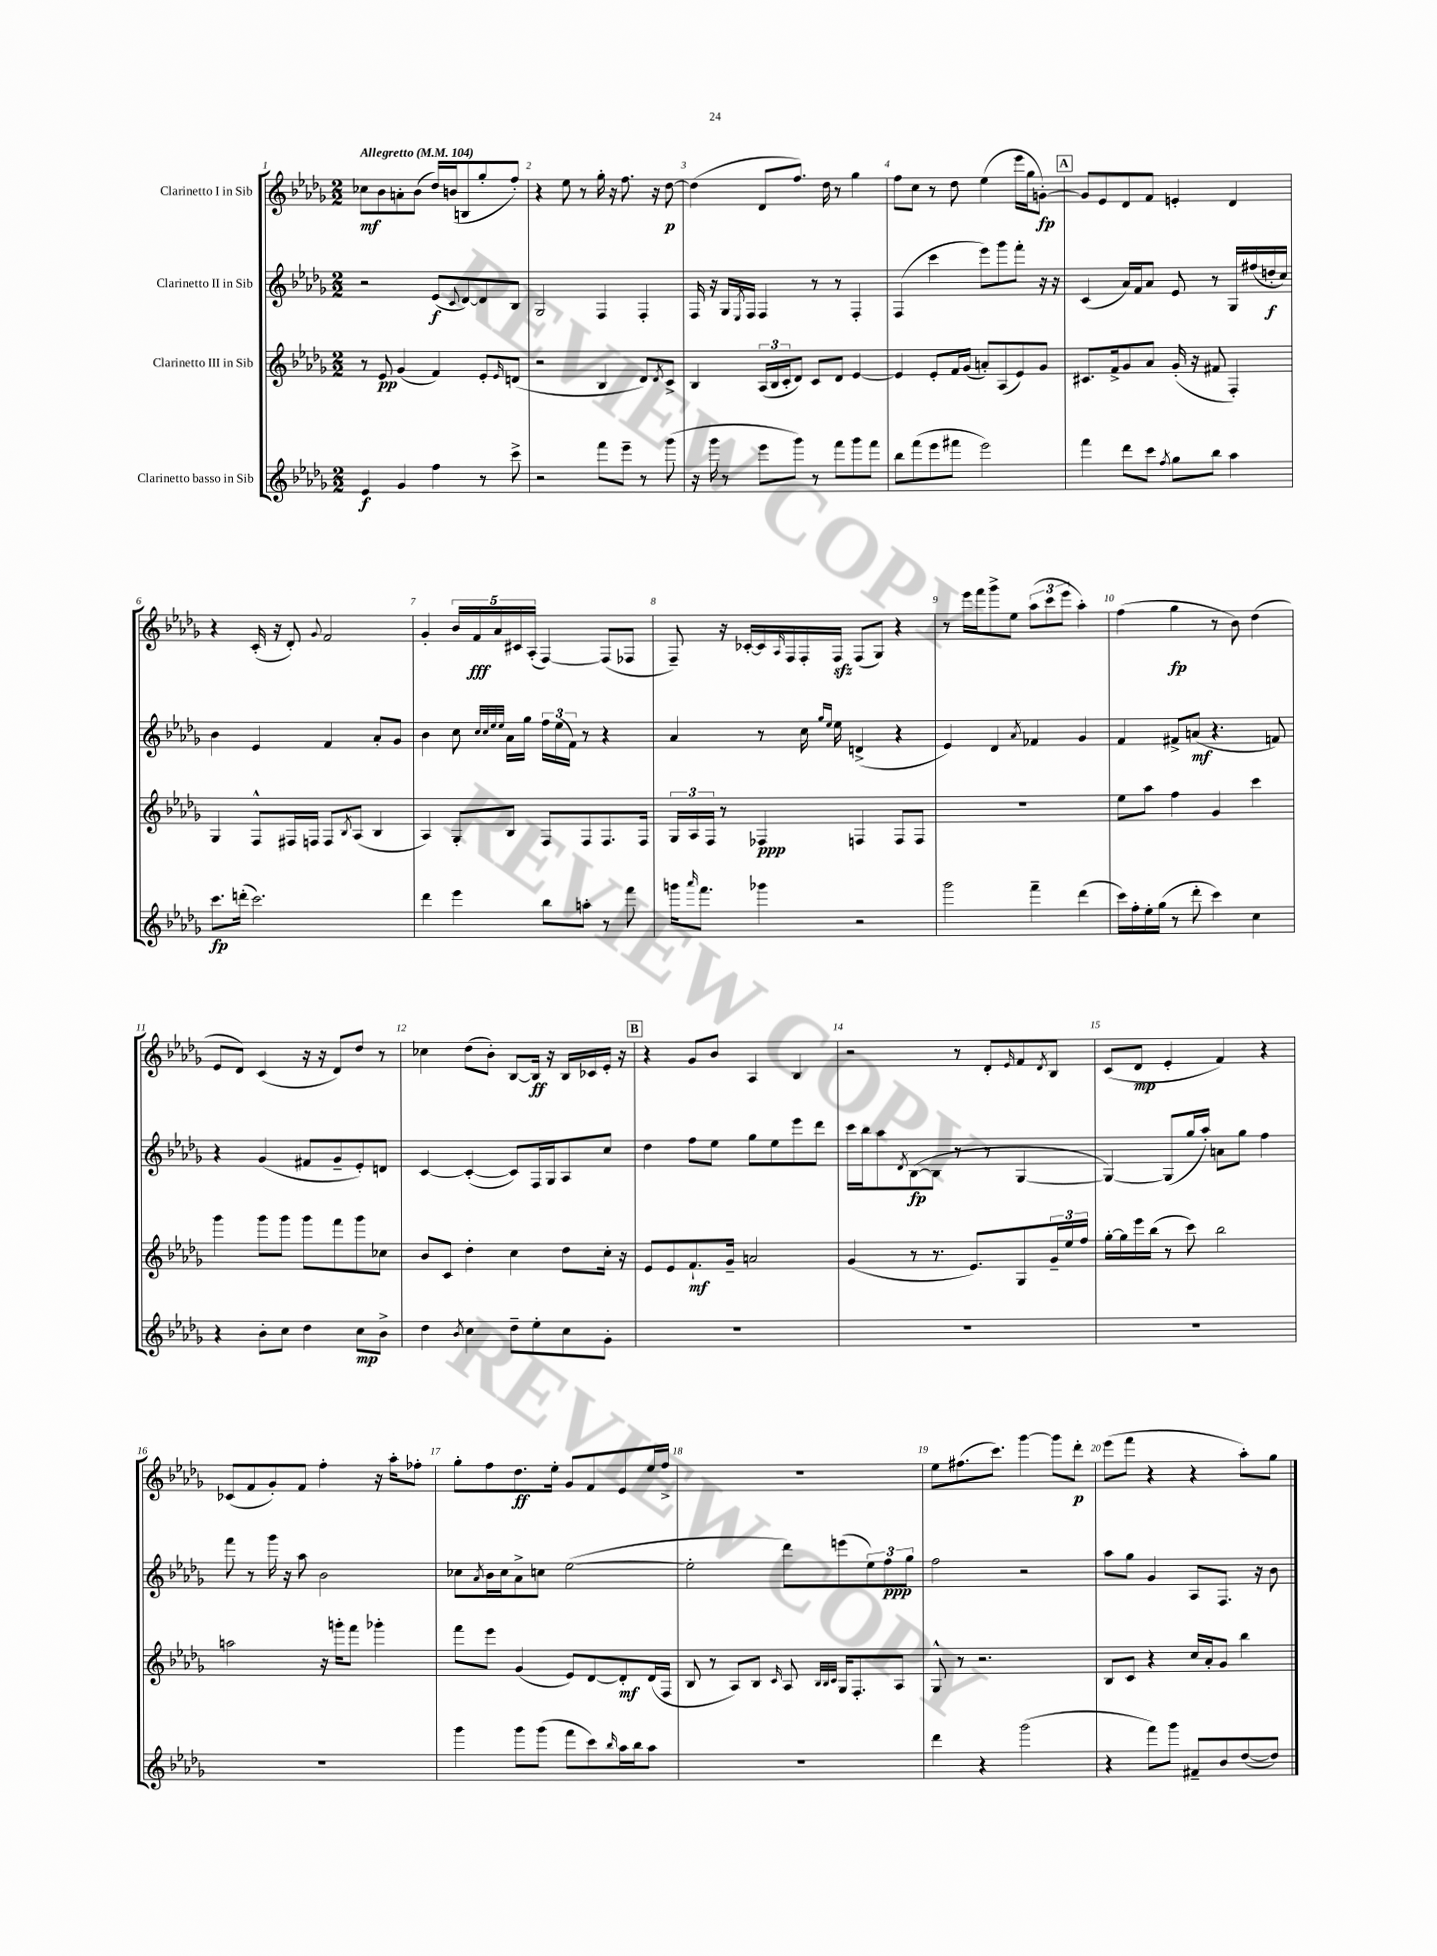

**kern	**kern	**kern	**kern
*staff4	*staff3	*staff2	*staff1
*clefG2	*clefG2	*clefG2	*clefG2
*k[b-e-a-d-g-]	*k[b-e-a-d-g-]	*k[b-e-a-d-g-]	*k[b-e-a-d-g-]
*M2/2	*M2/2	*M2/2	*M2/2
*MM104	*MM104	*MM104	*MM104
4e-	8r	2r	8cc-
.	8e-	.	8b-
4g-	(4g-	.	8a'
.	.	.	(8b-
4ff	4f)	(8e-	16dd-)
.	.	.	(16b
.	.	8qqc	.
.	.	[8d-)	8B
8r	8e-'	8d-]	8gg-'
.	16qqe-	.	.
8ccc^	(8d	8B-	8ff')
=	=	=	=
2r	2r	2G-	4r
.	.	.	8ee-
.	.	.	8r
8fff	4B-	4F	16gg-'
.	.	.	16r
8eee-~	.	.	8.ff
8r	8d-)	4F'	.
.	.	.	16r
.	8qd-	.	.
(8ggg-	8c^	.	[8dd-
=	=	=	=
16r	4B-	16F	(4dd-]
16ggg-	.	16r	.
8r	.	16G-	.
.	.	8qE-	.
.	.	16F	.
8eee-	(24A-	4F	8d-
.	24B-	.	.
.	24c'	.	.
8ggg-)	8d-)	.	8.ff)
8r	8c	8r	.
.	.	.	16dd-
8fff	8d-	8r	8r
8ggg-	[4e-	4F'	4gg-
8fff	.	.	.
=	=	=	=
8bb-	4e-]	(4F	8ff
(8fff	.	.	8cc
8eee-	8e-'	4ccc	8r
8fff#	16f	.	8dd-
.	(16g-	.	.
2eee-)	8a')	8eee-)	(4ee-
.	(8A-	8ggg-	.
.	8e-)	8fff'	16eee-
.	.	.	16gg-
.	8g-	16r	[8g')
.	.	16r	.
=	=	=	=
4fff	8.c#	(4c	8g]
.	.	.	8e-
.	16f^	.	.
8ddd-	8g-	16a-)	8d-
.	.	16f	.
8ccc	8a-	8a-	8f
8qff	.	.	.
8gg-	(16g-'	8e-	4e'
.	16r	.	.
8bb-	8f#	8r	.
4aa-	4F')	16G-	4d-
.	.	(16ff#	.
.	.	16dd'	.
.	.	16cc)	.
=	=	=	=
8.ccc	4G-	4b-	4r
(16ddd'	.	.	.
2.ccc)	8F^^	4e-	(16c'
.	.	.	16r
.	16F#	.	8d-')
.	16F	.	.
.	.	.	8qqg-
.	8F	4f	2f
.	8qB-	.	.
.	(8A-	.	.
.	4B-	8a-'	.
.	.	8g-	.
=	=	=	=
4ddd-	4A-)	4b-	4g-'
4eee-	8G-'	8cc	20b-
.	.	.	20f
.	.	.	20a-
.	.	32qqcc	.
.	.	32qqcc	.
.	.	32qqee-	.
.	.	32qqee-	.
.	8B-	16a-	.
.	.	.	20c#
.	.	16gg-	.
.	.	.	(20A-'
8bb-	8F	24ff	[4F)
.	.	(24ee-	.
.	.	24f)	.
8aa'	8F	8r	.
8r	8.F	4r	(8F]
8fff	.	.	8F-
.	16F	.	.
=	=	=	=
16ggg	24G-	4a-	8F~)
.	24A-	.	.
16qqaaa-	.	.	.
8.fff	.	.	.
.	24F	.	.
.	8r	.	16r
.	.	.	[16c-'
4ggg-	4F-	8r	16c-]
.	.	.	16qqA-
.	.	.	16F
.	.	16cc	16F'
.	.	16qqgg-	.
.	.	16qqee-	.
.	.	16ee-	16F
2r	4F	(4d^	(8F
.	.	.	8G-)
.	8F	4r	4r
.	8F	.	.
=	=	=	=
2ggg-	1r	4e-)	8r
.	.	.	16eee-
.	.	.	16fff
.	.	4d-	8ggg-^
.	.	.	8ee-
.	.	8qa-	.
4fff~	.	4f-	(12aa-
.	.	.	12ccc
.	.	.	12eee-
(4ddd-	.	4g-	4aa-')
=	=	=	=
16ccc)	8ee-	4f	(4ff
16ff'	.	.	.
16ee-'	8aa-	.	.
(16gg-	.	.	.
8r	4ff	8f#^	4gg-
8ddd-'	.	(8a	.
4ccc)	4g-	4.r	8r
.	.	.	8b-)
4cc	4ccc	.	(4dd-
.	.	8f)	.
=	=	=	=
4r	4ggg-	4r	8e-
.	.	.	8d-)
8b-'	8ggg-	(4g-	(4c
8cc	8ggg-	.	.
4dd-	8ggg-	8f#	16r
.	.	.	16r
.	8fff	8g-~	8d-)
8cc	8ggg-	8e-')	8dd-
8b-^	8cc-	8d	8r
=	=	=	=
4dd-	8b-	[4c	4cc-
.	8c	.	.
8qb-	.	.	.
4cc	4dd-'	(4c'_	(8dd-
.	.	.	8b-')
8dd-~	4cc	8c])	[8B-
8ee-'	.	16F	16B-]
.	.	16G-	16r
8cc	8dd-	8A-	16B-
.	.	.	16c-
8g-'	16cc'	8cc	16e-'
.	16r	.	16r
=	=	=	=
1r	8e-	4dd-	4r
.	8e-	.	.
.	8.f`	8ff	8g-
.	.	8ee-	8b-
.	16g-~	.	.
.	2a	8gg-	4A-
.	.	8ee-	.
.	.	8eee-	4B-
.	.	8ddd-	.
=	=	=	=
1r	(4g-	16ccc	2r
.	.	16bb-	.
.	.	8aa-	.
.	.	8qd-	.
.	8r	([8B-	.
.	8.r	8B-]	.
.	.	8r	8r
.	8.e-)	.	.
.	.	8r	8d-'
.	.	.	16qqe-
.	8G-	[4G-	8f
.	.	.	8qd-
.	24g-~	.	8B-
.	24ee-	.	.
.	24ff	.	.
=	=	=	=
1r	[16gg-'	4G-_)	(8c
.	16gg-]	.	.
.	16eee-	.	8d-
.	(16bb-	.	.
.	8r	(8G-]	4e-'
.	8ccc)	16gg-	.
.	.	16aa-')	.
.	2bb-	8a	4f)
.	.	8gg-	.
.	.	4ff	4r
=	=	=	=
1r	2aa	8fff	(8c-
.	.	8r	8f
.	.	16ggg-	8g-')
.	.	16r	.
.	.	8aa-	8f
.	16r	2b-	4ff'
.	16ggg'	.	.
.	8fff	.	.
.	4ggg-'	.	16r
.	.	.	16aa-'
.	.	.	8ff-'
=	=	=	=
4ggg-	8fff	8cc-	8gg-'
.	.	8qa-	.
.	8eee-	16b-	8ff
.	.	16cc-	.
8ggg-	(4g-	8a-^	8.dd-
(8ggg-	.	8cc	.
.	.	.	16ee-'
8fff	8e-)	([2ee-	8g-
8ccc)	[8d-	.	8f
16qqbb-	.	.	.
16aa-	8d-']	.	8e-
16bb-	.	.	.
8aa-	(16d-	.	16ee-
.	16F	.	16ff^
=	=	=	=
1r	8B-	2ee-']	1r
.	8r	.	.
.	8A-)	.	.
.	8B-	.	.
.	16qqc	.	.
.	8A-	8ddd-)	.
.	32qqB-	.	.
.	32qqB-	.	.
.	32qqc	.	.
.	16G-	(8eee	.
.	8.F'	.	.
.	.	12ee-)	.
.	.	12ff	.
.	8A-	.	.
.	.	12gg-	.
=	=	=	=
4ddd-	8G-^^	2ff	8ee-
.	8r	.	(8.ff#
4r	2.r	.	.
.	.	.	8.ccc)
(2ggg-	.	2r	[4ggg-
.	.	.	8ggg-]
.	.	.	8ddd-'
=	=	=	=
4r	8B-	8aa-	(8eee-
.	8c	8gg-	8fff
8fff)	4r	4g-	4r
8ggg-	.	.	.
8f#~	16cc	8A-	4r
.	16a-'	.	.
8b-	8g-	8.F	.
([8dd-	4bb-	.	8aa-')
.	.	16r	.
8dd-])	.	8b-	8gg-
==	==	==	==
*-	*-	*-	*-
